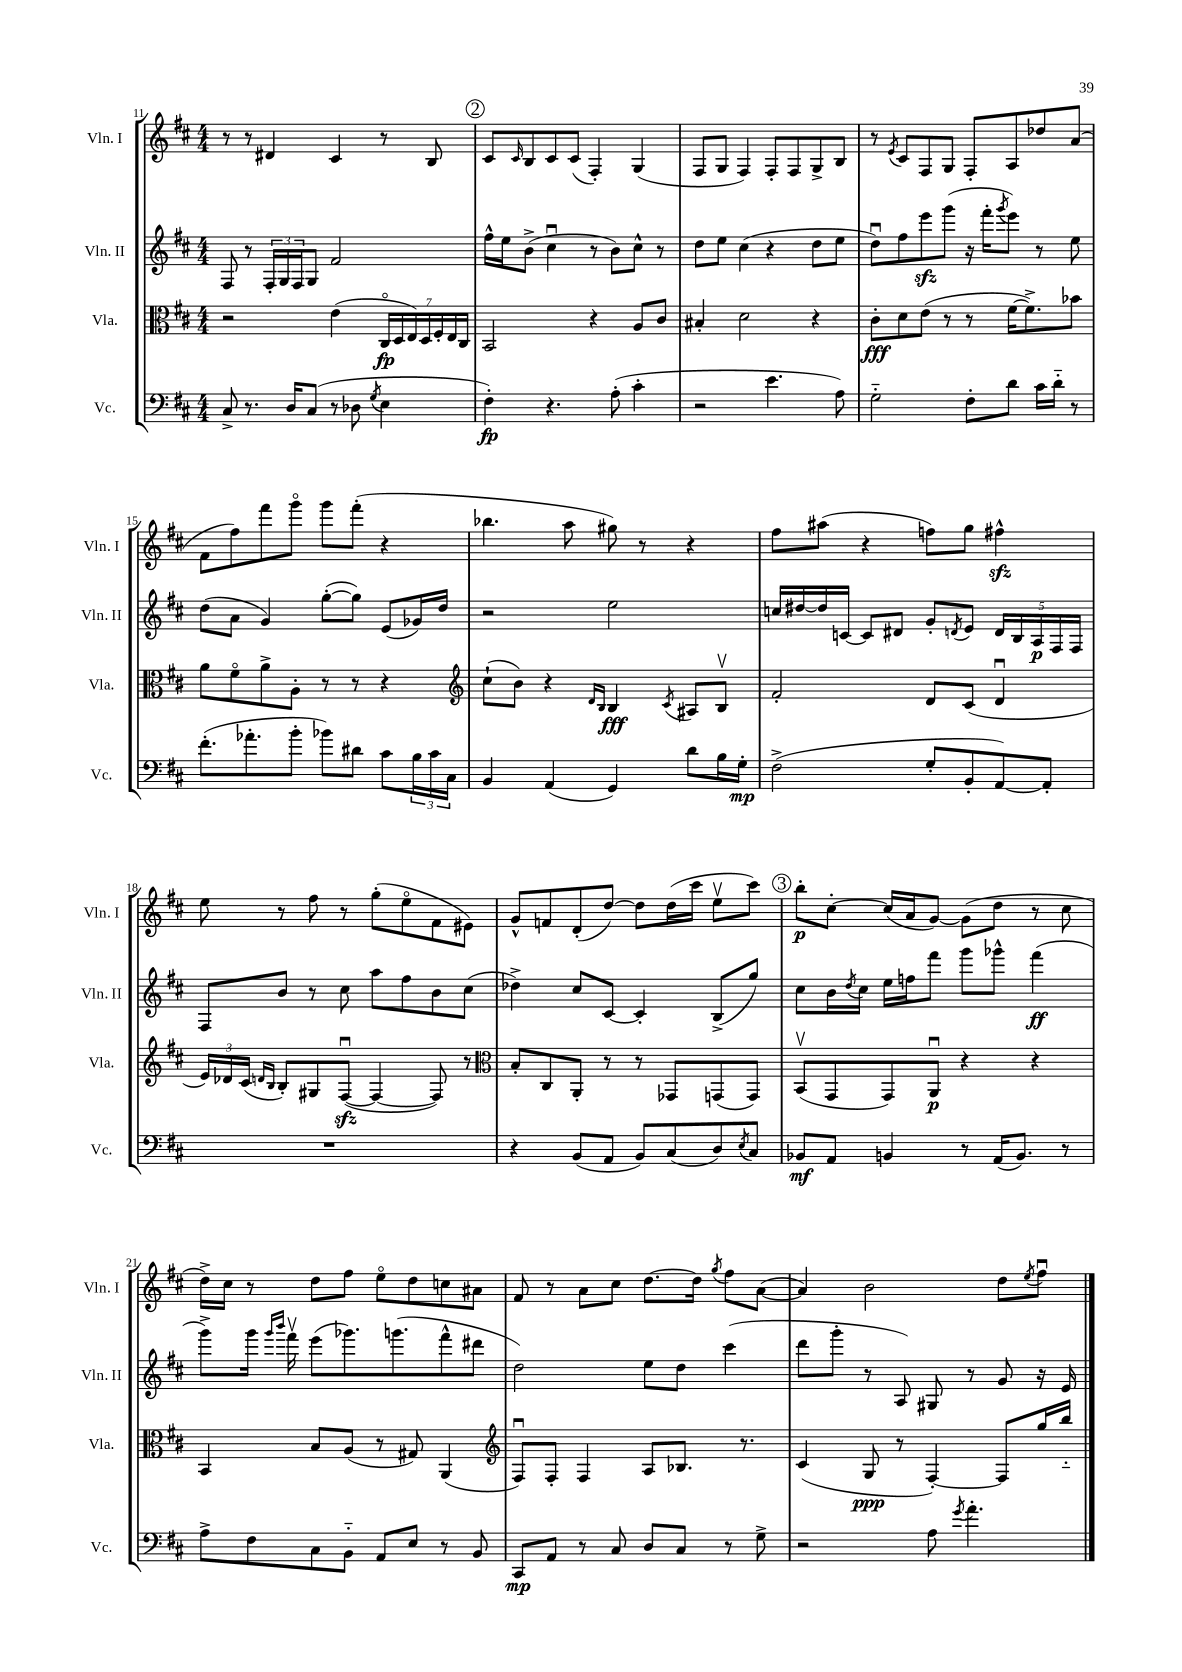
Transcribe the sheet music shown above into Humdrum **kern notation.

**kern	**dynam	**kern	**dynam	**kern	**dynam	**kern	**dynam
*part4	*part4	*part3	*part3	*part2	*part2	*part1	*part1
*staff4	*staff4	*staff3	*staff3	*staff2	*staff2	*staff1	*staff1
*I"Vc.	*	*I"Vla.	*	*I"Vln. II	*	*I"Vln. I	*
*I'Vc.	*	*I'Vla.	*	*I'Vln. II	*	*I'Vln. I	*
*clefF4	*	*clefC3	*	*clefG2	*	*clefG2	*
*k[f#c#]	*	*k[f#c#]	*	*k[f#c#]	*	*k[f#c#]	*
*M4/4	*	*M4/4	*	*M4/4	*	*M4/4	*
=11	=11	=11	=11	=11	=11	=11	=11
8C#^/	.	2r	.	8F#/	.	8r	.
8.r	.	.	.	8r	.	8r	.
.	.	.	.	24F#'/LL	.	4d#X/	.
.	.	.	.	24G/	.	.	.
16D/KL	.	.	.	.	.	.	.
.	.	.	.	24F#/J	.	.	.
(8C#/J	.	.	.	8G/J	.	.	.
8r	.	(4e\	.	2f#/	.	4c#/	.
8D-X\	.	.	.	.	.	.	.
8qG/	.	.	.	.	.	.	.
4E\	.	28C#/LL	fp	.	.	8r	.
.	.	28D/	.	.	.	.	.
.	.	28E/)	.	.	.	.	.
.	.	28D/	.	.	.	.	.
.	.	.	.	.	.	8B/	.
.	.	28F#'/	.	.	.	.	.
.	.	28E/	.	.	.	.	.
.	.	28C#/JJ	.	.	.	.	.
!!LO:REH:place=s1:t=2
=12	=12	=12	=12	=12	=12	=12	=12
4F#'\)	fp	2BB/	.	16ff#^^\LL	.	8c#/L	.
.	.	.	.	16ee\J	.	.	.
.	.	.	.	.	.	16qqc#/	.
.	.	.	.	(8b^\J	.	8B/	.
4.r	.	.	.	4cc#u\	.	8c#/	.
.	.	.	.	.	.	(8c#/J	.
.	.	4r	.	8r	.	4F#'/)	.
(8A'\	.	.	.	8b\L)	.	.	.
4c#'\	.	8A/L	.	8cc#^^\J	.	(4G/	.
.	.	8c#/J	.	8r	.	.	.
=13	=13	=13	=13	=13	=13	=13	=13
2r	.	4B#X'/	.	8dd\L	.	8F#/L	.
.	.	.	.	8ee\J	.	8G/J	.
.	.	2d\	.	(4cc#\	.	4F#/)	.
4.e\	.	.	.	4r	.	8F#'/L	.
.	.	.	.	.	.	8F#/	.
.	.	4r	.	8dd\L	.	8G^/	.
8A\)	.	.	.	8ee\J	.	8B/J	.
=14	=14	=14	=14	=14	=14	=14	=14
2G\	.	8c#'\L	fff	8ddu\L)	.	8r	.
.	.	.	.	.	.	8qe/	.
.	.	8d\	.	8ff#\	.	8c#/L	.
.	.	(8e\J	.	8eeezz\	.	8F#/	.
.	.	8r	.	(8ggg\J	.	8G/J	.
8F#'\L	.	8r	.	16r	.	8F#'/L	.
.	.	.	.	16fff#'\KL	.	.	.
.	.	.	.	8qggg/	.	.	.
8d\J	.	[16f#\KL	.	8eee\J)	.	8A/	.
.	.	8.f#^\])	.	.	.	.	.
16c#\LL	.	.	.	8r	.	8dd-X/	.
16d\JJ	.	.	.	.	.	.	.
8r	.	8b-X\J	.	8ee\	.	(8a/J	.
!!LO:LB:g=z
=15	=15	=15	=15	=15	=15	=15	=15
(8.f#'\L	.	8a\L	.	(8dd\L	.	8f#\L	.
.	.	8f#\	.	8a\J	.	8ff#\)	.
8.a-X'\	.	.	.	.	.	.	.
.	.	8a^\	.	4g/)	.	8fff#\	.
8b'\J	.	8A'\J	.	.	.	8ggg\J	.
8b-X\L)	.	8r	.	([8gg'\L	.	8ggg\L	.
8d#X\J	.	8r	.	8gg\J])	.	(8fff#'\J	.
8c#\L	.	4r	.	(8e/L	.	4r	.
24B\L	.	.	.	16g-X/L)	.	.	.
24c#\	.	.	.	.	.	.	.
.	.	.	.	16dd/JJ	.	.	.
24C#\JJ	.	.	.	.	.	.	.
=16	=16	=16	=16	=16	=16	=16	=16
*	*	*clefG2	*	*	*	*	*
4BB/	.	(8cc#`\L	.	2r	.	4.bb-X\	.
.	.	8b\J)	.	.	.	.	.
(4AA/	.	4r	.	.	.	.	.
.	.	.	.	.	.	8aa\	.
.	.	16qqd/LL	.	.	.	.	.
.	.	16qqB/JJ	.	.	.	.	.
4GG/)	.	4B/	fff	2ee\	.	8gg#X\)	.
.	.	.	.	.	.	8r	.
.	.	8qc#/	.	.	.	.	.
8d\L	.	8A#X/L	.	.	.	4r	.
16B\L	.	8Bv/J	.	.	.	.	.
16G'\JJ	mp	.	.	.	.	.	.
=17	=17	=17	=17	=17	=17	=17	=17
(2F#^\	.	2f#'/	.	16ccn/LL	.	8ff#\L	.
.	.	.	.	[16dd#X/	.	.	.
.	.	.	.	16dd#/]	.	(8aa#X\J	.
.	.	.	.	[16cn/JJ	.	.	.
.	.	.	.	8c/L]	.	4r	.
.	.	.	.	8d#X/J	.	.	.
8G'/L	.	8d/L	.	8g'/L	.	8ffn\L)	.
.	.	.	.	8qdn/	.	.	.
8BB'/	.	(8c#/J	.	8e/J	.	8gg\J	.
[8AA/)	.	4du/	.	20d/LL	.	4ff#Xzz^^\	.
.	.	.	.	20B/	.	.	.
.	.	.	.	20A/	p	.	.
8AA'/J]	.	.	.	.	.	.	.
.	.	.	.	20F#/	.	.	.
.	.	.	.	20F#/JJ	.	.	.
!!LO:LB:g=z
=18	=18	=18	=18	=18	=18	=18	=18
1r	.	24e/LL)	.	8F#/L	.	8ee\	.
.	.	24d-X/	.	.	.	.	.
.	.	(24c#/JJ	.	.	.	.	.
.	.	16qqdn/LL	.	.	.	.	.
.	.	16qqB/JJ	.	.	.	.	.
.	.	8B'/L)	.	8b/J	.	8r	.
.	.	8G#X/	.	8r	.	8ff#\	.
.	.	([8F#zzu/J	.	8cc#\	.	8r	.
.	.	4F#/_	.	8aa\L	.	(8gg'\L	.
.	.	.	.	8ff#\	.	8ee\	.
.	.	8F#/])	.	8b\	.	8f#\	.
.	.	8r	.	(8cc#\J	.	8e#X\J)	.
=19	=19	=19	=19	=19	=19	=19	=19
*	*	*clefC3	*	*	*	*	*
4r	.	8B'/L	.	4dd-X^\)	.	8g^^/L	.
.	.	8C#/	.	.	.	8fn/	.
(8BB/L	.	8AA'/J	.	8cc#/L	.	(8d'/	.
8AA/J	.	8r	.	[8c#/J	.	[8dd/J)	.
8BB/L)	.	8r	.	4c#'/]	.	8dd\L]	.
(8C#/	.	8GG-X/L	.	.	.	(16dd\L	.
.	.	.	.	.	.	16ccc#\JJ	.
8D/)	.	(8GGn/	.	(8B^/L	.	8eev\L	.
8qE/	.	.	.	.	.	.	.
8C#/J	.	8GG/J)	.	8gg/J)	.	8ccc#\J)	.
!!LO:REH:place=s1:t=3
=20	=20	=20	=20	=20	=20	=20	=20
8BB-X/L	mf	(8BBv/L	.	8cc#\L	.	8bb'\L	p
8AA/J	.	8GG/	.	16b\L	.	[8cc#'\J	.
.	.	.	.	8qdd/	.	.	.
.	.	.	.	16cc#\JJ	.	.	.
4BBn/	.	8GG/)	.	16ee\LL	.	(16cc#/LL]	.
.	.	.	.	16ffn\J	.	16a/J	.
.	.	8AAu/J	p	8fff#\J	.	[8g/J)	.
8r	.	4r	.	8ggg\L	.	(8g\L]	.
(16AA/KL	.	.	.	8ggg-X^^\J	.	8dd\J	.
8.BB/J)	.	.	.	.	.	.	.
.	.	4r	.	(4fff#\	ff	8r	.
8r	.	.	.	.	.	8cc#\	.
!!LO:LB:g=z
=21	=21	=21	=21	=21	=21	=21	=21
8A^\L	.	4BB/	.	8ggg^\L)	.	16dd^\LL)	.
.	.	.	.	.	.	16cc#\JJ	.
8F#\	.	.	.	16ggg\Jk	.	8r	.
.	.	.	.	16qqggg/LL	.	.	.
.	.	.	.	16qqbbb/JJ	.	.	.
.	.	.	.	16fff#v\	.	.	.
8C#\	.	8B/L	.	(8eee\L	.	8dd\L	.
8BB\J	.	(8A/J	.	8.ggg-X\)	.	8ff#\J	.
8AA/L	.	8r	.	.	.	8ee\L	.
.	.	.	.	(8.gggn\	.	.	.
8E/J	.	8G#X/)	.	.	.	8dd\	.
8r	.	(4AA/	.	8fff#^^\	.	8ccn\	.
8BB/	.	.	.	8ddd#X\J	.	8a#X\J	.
=22	=22	=22	=22	=22	=22	=22	=22
*	*	*clefG2	*	*	*	*	*
8CC#/L	mp	8F#u/L)	.	2dd\)	.	8f#/	.
8AA/J	.	8F#'/J	.	.	.	8r	.
8r	.	4F#/	.	.	.	8a\L	.
8C#/	.	.	.	.	.	8cc#\J	.
8D/L	.	8A/L	.	8ee\L	.	[8.dd\L	.
8C#/J	.	8.B-X/J	.	8dd\J	.	.	.
.	.	.	.	.	.	16dd\Jk]	.
.	.	.	.	.	.	8qgg/	.
8r	.	.	.	(4ccc#\	.	8ff#\L	.
.	.	8.r	.	.	.	.	.
8G^\	.	.	.	.	.	([8a\J	.
=23	=23	=23	=23	=23	=23	=23	=23
2r	.	(4c#/	.	8ddd\L	.	4a/])	.
.	.	.	.	8ggg'\J	.	.	.
.	.	8G/	ppp	8r	.	2b\	.
.	.	8r	.	8A/)	.	.	.
8A\	.	[4F#'/)	.	8G#X/	.	.	.
8qg/	.	.	.	.	.	.	.
4.a'\	.	.	.	8r	.	.	.
.	.	8F#/L]	.	8g/	.	8dd\L	.
.	.	.	.	.	.	8qee/	.
.	.	16gg/L	.	16r	.	8ff#u\J	.
.	.	16bb/JJ	.	16e/	.	.	.
==	==	==	==	==	==	==	==
*-	*-	*-	*-	*-	*-	*-	*-
